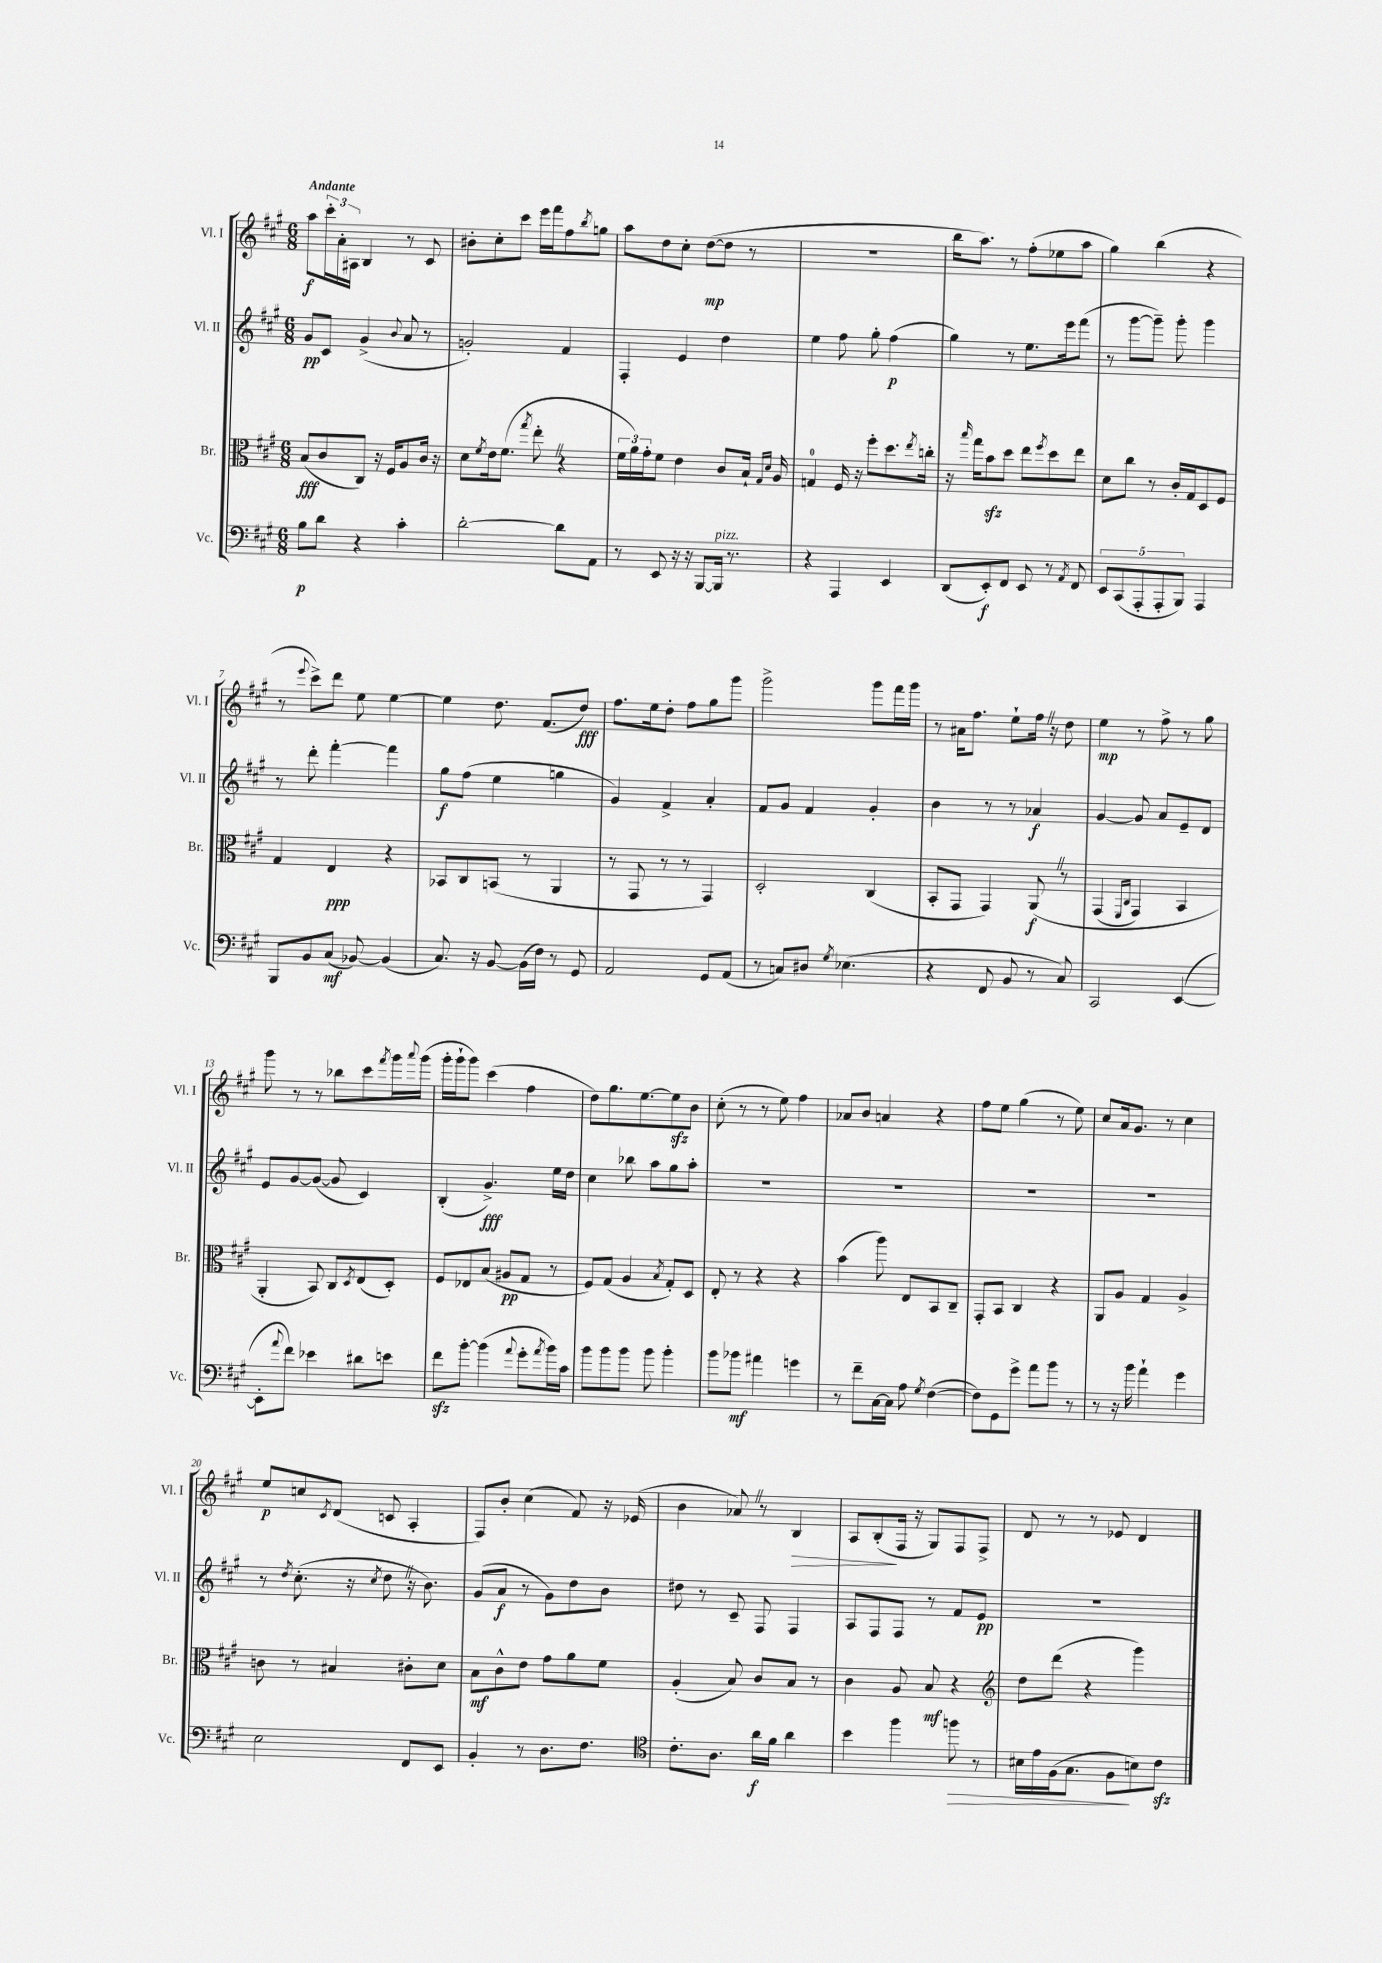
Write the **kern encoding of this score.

**kern	**dynam	**kern	**dynam	**kern	**dynam	**kern	**dynam
*part4	*part4	*part3	*part3	*part2	*part2	*part1	*part1
*staff4	*staff4	*staff3	*staff3	*staff2	*staff2	*staff1	*staff1
*I"Vc.	*	*I"Br.	*	*I"Vl. II	*	*I"Vl. I	*
*I'Vc.	*	*I'Br.	*	*I'Vl. II	*	*I'Vl. I	*
*clefF4	*	*clefC3	*	*clefG2	*	*clefG2	*
*k[f#c#g#]	*	*k[f#c#g#]	*	*k[f#c#g#]	*	*k[f#c#g#]	*
*M6/8	*	*M6/8	*	*M6/8	*	*M6/8	*
=1	=1	=1	=1	=1	=1	=1	=1
!	!	!	!	!	!	!LO:TX:a:B:t=Andante	!
8B\L	p	(8B/L	fff	8g#/L	pp	8aa\L	f
8d\J	.	8c#/	.	8c#/J	.	24ccc#'\L	.
.	.	.	.	.	.	24a'\	.
.	.	.	.	.	.	24A#X\JJ	.
4r	.	8C#/J)	.	(4g#^/	.	4B/	.
.	.	16r	.	.	.	.	.
.	.	16F#/KL	.	.	.	.	.
.	.	.	.	8qqb/	.	.	.
4c#'\	.	8A/	.	8a/	.	8r	.
.	.	16c#/Jk	.	8r	.	8c#/	.
.	.	16r	.	.	.	.	.
=2	=2	=2	=2	=2	=2	=2	=2
[2d'\	.	8d\L	.	2gn'/)	.	8b#X'\L	.
.	.	8qf#/	.	.	.	.	.
.	.	16e\k	.	.	.	8cc#'\	.
.	.	(8.f#\J	.	.	.	.	.
.	.	.	.	.	.	8ccc#\J	.
.	.	8qgg#/	.	.	.	.	.
.	.	8ee'Z\	.	.	.	16eee\LL	.
.	.	.	.	.	.	16fff#\J	.
8d\L]	.	4r	.	4f#/	.	8ff#\	.
.	.	.	.	.	.	8qbb/	.
8AA\J	.	.	.	.	.	8ggn\J	.
=3	=3	=3	=3	=3	=3	=3	=3
8r	.	24f#\LL	.	4F#'/	.	8aa\L	.
.	.	24a\)	.	.	.	.	.
.	.	24g#'\J	.	.	.	.	.
8EE/	.	8f#\J	.	.	.	8dd\	.
16r	.	4e\	.	4e/	.	8cc#'\J	.
16r	.	.	.	.	.	.	.
[8BBB/L	.	.	.	.	.	([8dd\L	mp
!LO:TX:a:i:t=pizz.	!	!	!	!	!	!	!
16BBB/Jk]	.	8c#/L	.	4dd\	.	8dd\J]	.
8.r	.	.	.	.	.	.	.
.	.	16B`/Jk	.	.	.	8r	.
.	.	16qqG#/LL	.	.	.	.	.
.	.	16qqd/JJ	.	.	.	.	.
.	.	16A/	.	.	.	.	.
=4	=4	=4	=4	=4	=4	=4	=4
4r	.	4Gn/	.	4ee\	.	2.r	.
4AAA/	.	16F#/	.	8ff#\	.	.	.
.	.	16r	.	.	.	.	.
.	.	8ff#'\L	.	8gg#'\	.	.	.
4EE/	.	8.dd\	.	(4ff#\	p	.	.
.	.	8qee/	.	.	.	.	.
.	.	16ccn'\Jk	.	.	.	.	.
=5	=5	=5	=5	=5	=5	=5	=5
(8DD/L	.	16r	.	4gg#\)	.	16bb\KL	.
.	.	16qqbb/	.	.	.	.	.
.	.	16gg#\KL	.	.	.	8.aa\J)	.
8EE'/)	f	8bzz\	.	.	.	.	.
8FF#/J	.	8dd\J	.	8r	.	8r	.
8EE/	.	8ee\L	.	8.ee\L	.	(8ff#'\L	.
.	.	8qff#/	.	.	.	.	.
8r	.	8dd\	.	.	.	8ee-X\	.
.	.	.	.	16eee\k	.	.	.
8qAA/	.	.	.	.	.	.	.
8FF#/	.	8ee\J	.	(8fff#\J	.	8aa\J	.
=6	=6	=6	=6	=6	=6	=6	=6
10EE/L	.	8d\L	.	8r	.	4gg#\)	.
(10CC#/	.	.	.	.	.	.	.
.	.	8cc#\J	.	[8ggg#\L	.	.	.
10AAA'/	.	.	.	.	.	.	.
.	.	8r	.	8ggg#~\J])	.	(4bb\	.
10AAA'/	.	.	.	.	.	.	.
.	.	16c#'/LL	.	8ggg#'\	.	.	.
10BBB/J)	.	.	.	.	.	.	.
.	.	16G#/J	.	.	.	.	.
4AAA/	.	8D/	.	4ggg#\	.	4r	.
.	.	8F#/J	.	.	.	.	.
!!LO:LB:g=z
=7	=7	=7	=7	=7	=7	=7	=7
8BBB/L	.	4G#/	.	8r	.	8r	.
.	.	.	.	.	.	8qqeee/	.
8BB/	.	.	.	8ddd'\	.	8ccc#^\L)	.
(8C#/J	mf	4E/	ppp	[4fff#'\	.	8ddd\J	.
[8BB-X/)	.	.	.	.	.	8ee\	.
(4BB-/]	.	4r	.	4fff#\]	.	[4ee\	.
=8	=8	=8	=8	=8	=8	=8	=8
8.C#/)	.	8BB-X/L	.	8gg#\L	f	4ee\]	.
.	.	8C#/	.	(8ff#\J	.	.	.
16r	.	.	.	.	.	.	.
[8BB/	.	(8BBn/J	.	4ee\	.	8.dd\	.
(16BB\LL]	.	8r	.	.	.	.	.
16F#\JJ)	.	.	.	.	.	(8.f#/L	.
8r	.	4AA/	.	4ggn\	.	.	.
8GG#/	.	.	.	.	.	8dd/J)	fff
=9	=9	=9	=9	=9	=9	=9	=9
2AA/	.	8r	.	4g#/)	.	8.ff#\L	.
.	.	8GG#/	.	.	.	.	.
.	.	.	.	.	.	16ee\k	.
.	.	8r	.	4f#^/	.	8dd'\J	.
.	.	8r	.	.	.	8ff#\L	.
8GG#/L	.	4GG#/)	.	4a'/	.	8gg#\	.
(8AA/J	.	.	.	.	.	8ggg#\J	.
=10	=10	=10	=10	=10	=10	=10	=10
8r	.	2D'/	.	8f#/L	.	2ggg#^\	.
8Cn/L)	.	.	.	8g#/J	.	.	.
8D#X/J	.	.	.	4f#/	.	.	.
8qG#/	.	.	.	.	.	.	.
(4.E-X\	.	.	.	.	.	.	.
.	.	(4C#/	.	4g#'/	.	8ggg#\L	.
.	.	.	.	.	.	16fff#\L	.
.	.	.	.	.	.	16ggg#\JJ	.
=11	=11	=11	=11	=11	=11	=11	=11
4r	.	8BB'/L	.	4b\	.	8r	.
.	.	8GG#/J	.	.	.	16a#X\KL	.
.	.	.	.	.	.	8.ff#\J	.
8FF#/	.	4GG#/)	.	8r	.	.	.
8BB/	.	.	.	8r	.	8ee`\L	.
8r	.	(8AAZ/	f	4a-X/	f	16ff#Z\Jk	.
.	.	.	.	.	.	16r	.
8C#/)	.	8r	.	.	.	8dd\	.
=12	=12	=12	=12	=12	=12	=12	=12
2CC#/	.	(4GG#/	.	[4g#/	.	4ee\	mp
.	.	16qqFF#/LL	.	.	.	.	.
.	.	16qqC#/JJ	.	.	.	.	.
.	.	4GG#/)	.	8g#/]	.	8r	.
.	.	.	.	8a/L	.	8ff#^\	.
([4EE/	.	4BB/	.	8e~/	.	8r	.
.	.	.	.	8d/J	.	8gg#\	.
!!LO:LB:g=z
=13	=13	=13	=13	=13	=13	=13	=13
8EE'\L]	.	4AA'/	.	8e/L	.	8ggg#\	.
8qqa/	.	.	.	.	.	.	.
8f#\J)	.	.	.	[8g#/	.	8r	.
4e-X\	.	8BB/)	.	(8g#/J_	.	8r	.
.	.	8C#/L	.	8g#/]	.	8bb-X\L	.
.	.	8qD/	.	.	.	.	.
8d#X\L	.	(8E/	.	4c#/)	.	8ccc#\	.
.	.	.	.	.	.	8qfff#/	.
8en\J	.	8D'/J)	.	.	.	16ggg#\L	.
.	.	.	.	.	.	8qqaaa/	.
.	.	.	.	.	.	(16ggg#\JJ	.
=14	=14	=14	=14	=14	=14	=14	=14
8f#zz\L	.	8F#/L	.	(4B'/	.	16ggg#'\LL	.
.	.	.	.	.	.	16ggg#`\J	.
[8b'\J	.	8E-X/	.	.	.	8ggg#\J)	.
(4b\]	.	(8B/J	.	4.g#^/)	fff	(4ccc#\	.
.	.	8A#X/L	pp	.	.	.	.
8qqa/	.	.	.	.	.	.	.
8g#'\L	.	8G#/J	.	.	.	4ff#\	.
8qa/	.	.	.	.	.	.	.
16b\L)	.	8r	.	16ee\LL	.	.	.
16c#\JJ	.	.	.	16dd\JJ	.	.	.
=15	=15	=15	=15	=15	=15	=15	=15
8b\L	.	8F#/L)	.	4cc#\	.	8dd\L)	.
8b\	.	(8G#/J	.	.	.	8.gg#\	.
8b\J	.	4A/	.	8bb-X\	.	.	.
.	.	.	.	.	.	[8.ee\	.
8b\	.	.	.	8aa\L	.	.	.
.	.	8qB/	.	.	.	.	.
4b'\	.	8G#'/L)	.	8gg#\	.	8eezz\]	.
.	.	8D/J	.	8aa'\J	.	8b\J	.
=16	=16	=16	=16	=16	=16	=16	=16
8b\L	.	8E'/	.	2.r	.	(8cc#'\	.
8b-X\J	mf	8r	.	.	.	8r	.
4a#X\	.	4r	.	.	.	8r	.
.	.	.	.	.	.	8ee\)	.
4gn\	.	4r	.	.	.	4ff#\	.
=17	=17	=17	=17	=17	=17	=17	=17
8r	.	(4b\	.	2.r	.	8a-X/L	.
8f#~\L	.	.	.	.	.	8b/J	.
[16C#\L	.	8aa\)	.	.	.	4an/	.
16C#\JJ]	.	.	.	.	.	.	.
8A\	.	8E/L	.	.	.	.	.
8qG#/	.	.	.	.	.	.	.
([4F#\	.	8BB/	.	.	.	4r	.
.	.	8C#~/J	.	.	.	.	.
=18	=18	=18	=18	=18	=18	=18	=18
8F#\L])	.	8GG#'/L	.	2.r	.	8ff#\L	.
8GG#\	.	8BB/J	.	.	.	8ee\J	.
8g#^\J	.	4C#/	.	.	.	(4gg#\	.
8a\L	.	.	.	.	.	.	.
8b\J	.	4r	.	.	.	8r	.
8r	.	.	.	.	.	8ee\)	.
=19	=19	=19	=19	=19	=19	=19	=19
8r	.	8AA/L	.	2.r	.	8cc#/L	.
16r	.	8A/J	.	.	.	16a/k	.
16b\	.	.	.	.	.	8.g#/J	.
4a`\	.	4G#/	.	.	.	.	.
.	.	.	.	.	.	8r	.
4g#\	.	4A^/	.	.	.	4cc#\	.
!!LO:LB:g=z
=20	=20	=20	=20	=20	=20	=20	=20
2E\	.	8cn\	.	8r	.	8ee/L	p
.	.	.	.	8qdd/	.	.	.
.	.	8r	.	(8.cc#'\	.	8ccn/	.
.	.	.	.	.	.	8qc#/	.
.	.	4B#X/	.	.	.	(8d/J	.
.	.	.	.	16r	.	.	.
.	.	.	.	8qcc#/	.	.	.
.	.	.	.	8ddZ\	.	8cn/	.
8FF#/L	.	8c#X'\L	.	16r	.	4A'/	.
.	.	.	.	8.b\)	.	.	.
8EE/J	.	8d\J	.	.	.	.	.
=21	=21	=21	=21	=21	=21	=21	=21
4BB'/	.	8B\L	mf	(8g#/L	.	8F#/L)	.
.	.	8c#^^\	.	8a/J	f	8b'/J	.
8r	.	8e\J	.	8r	.	(4cc#\	.
8.D\L	.	8g#\L	.	8g#\L)	.	.	.
.	.	8a\	.	8dd\	.	8f#/)	.
8.F#\J	.	.	.	.	.	.	.
.	.	8f#\J	.	8b\J	.	16r	.
.	.	.	.	.	.	(16e-X/	.
=22	=22	=22	=22	=22	=22	=22	=22
*clefC4	*	*	*	*	*	*	*
8.c#'\L	.	(4A'/	.	8dd#X\	.	4b\	.
.	.	.	.	8r	.	.	.
8.A\J	.	.	.	.	.	.	.
.	.	8B/)	.	8c#~/	.	8a-XZ/)	.
16a\LL	f	8c#/L	.	8F#/	.	8r	.
16f#\JJ	.	.	.	.	.	.	.
!	!	!	!	!	!	!	!LO:HP:b
4a\	.	8B/J	.	4F#/	.	4B/	>
.	.	8r	.	.	.	.	.
=23	=23	=23	=23	=23	=23	=23	=23
4b\	.	4c#\	.	8A/L	.	8A/L	.
.	.	.	.	8F#/	.	(8B'/	.
4ff#\	.	8A/	.	8F#/J	.	16F#/Jk	]
.	.	.	.	.	.	16r	.
.	.	8B/	mf	8r	.	8G#/L)	.
!	!LO:HP:b	!	!	!	!	!	!
8ffn\	>	4r	.	8f#/L	.	8F#/	.
8r	.	.	.	8e/J	pp	8F#^/J	.
=24	=24	=24	=24	=24	=24	=24	=24
*	*	*clefG2	*	*	*	*	*
16B#X\LL	.	8dd\L	.	2.r	.	8d/	.
16e\	.	.	.	.	.	.	.
(16F#\J	.	(8ddd\J	.	.	.	8r	.
8.G#\J	.	.	.	.	.	.	.
.	.	4r	.	.	.	8r	.
8F#\L	.	.	.	.	.	8e-X/	.
8Bn\)	]	4ggg#\)	.	.	.	4d/	.
8c#zz\J	.	.	.	.	.	.	.
==	==	==	==	==	==	==	==
*-	*-	*-	*-	*-	*-	*-	*-
